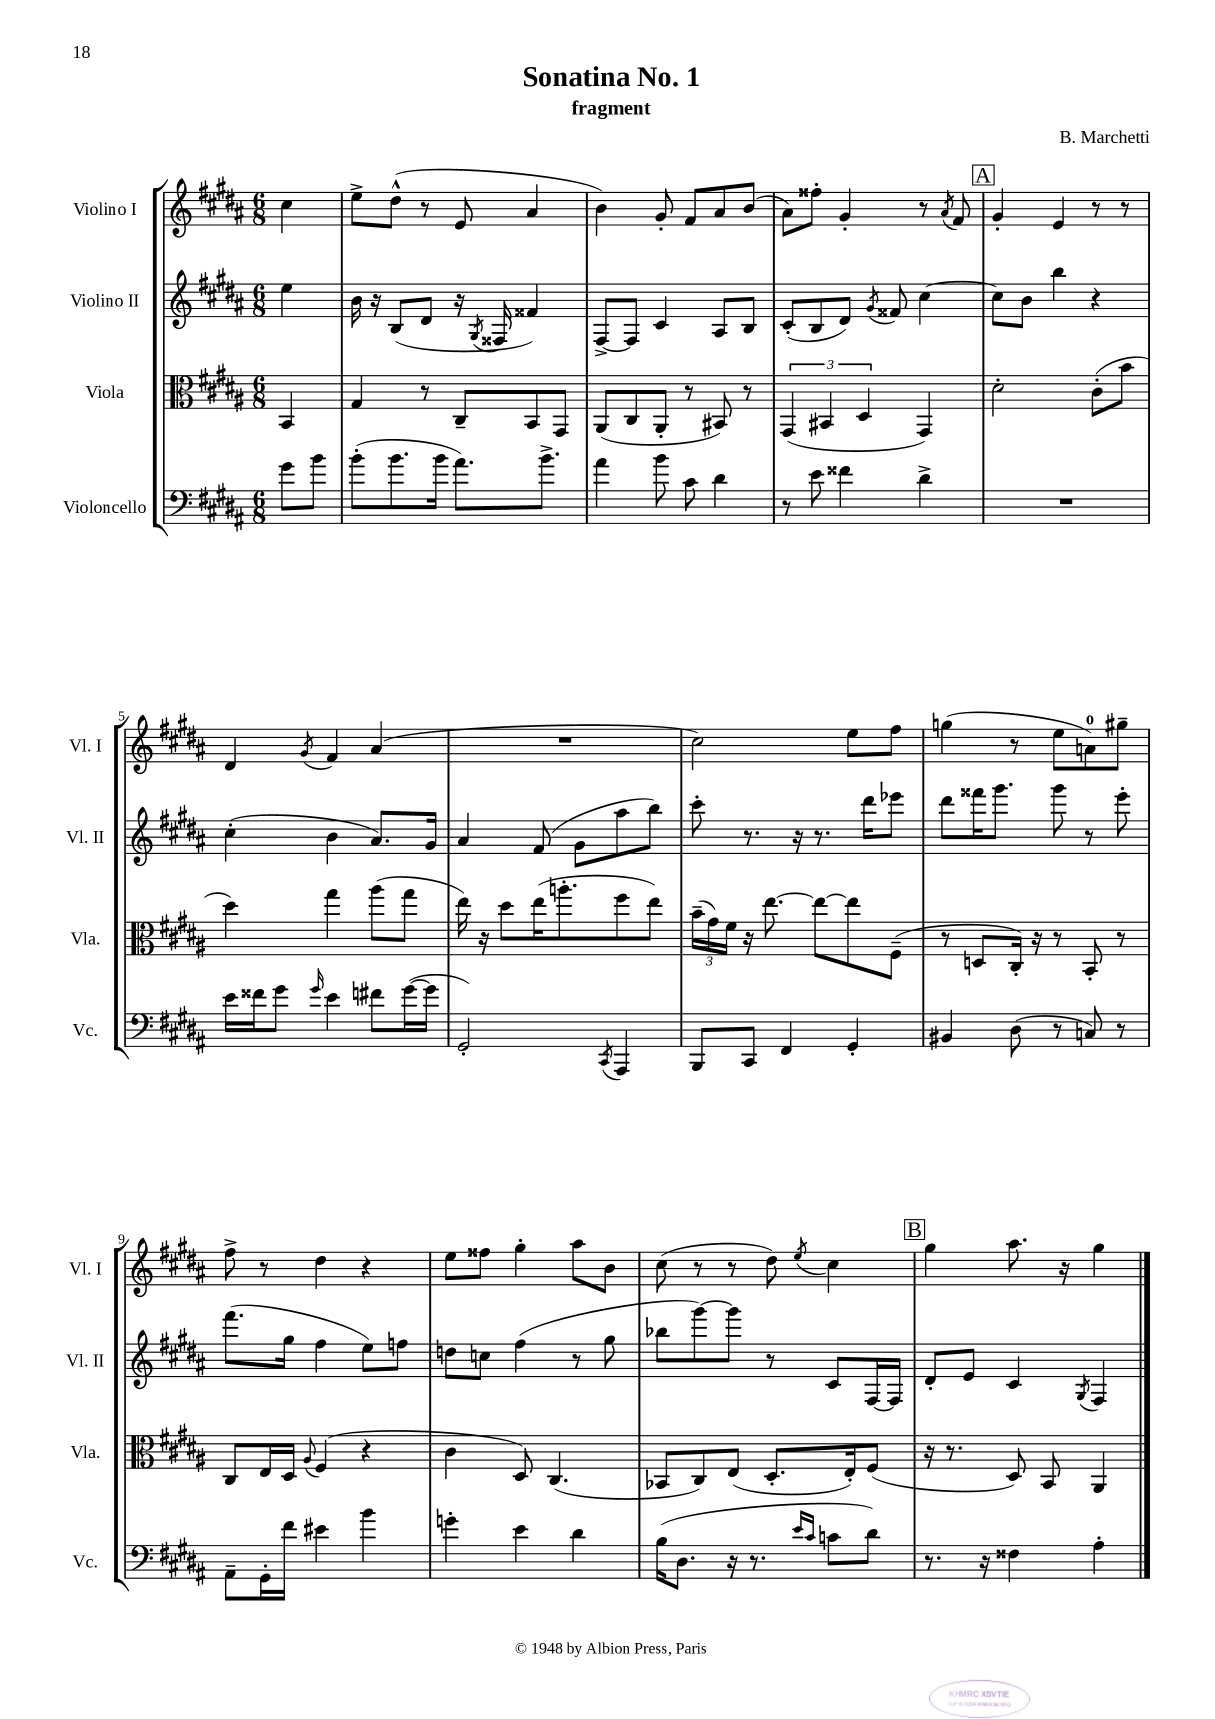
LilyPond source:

\header { title = "Sonatina No. 1" composer = "B. Marchetti" subtitle = "fragment" }
<<
\new StaffGroup <<
\new Staff = "s0" \with { instrumentName = "Violino I" shortInstrumentName = "Vl. I" } {
    \clef treble \key b \major \numericTimeSignature \time 6/8 \partial 4
    cis''4 |
    e''8-> dis''8-^( r8 e'8 ais'4 |
    b'4) gis'8-. fis'8 ais'8 b'8( |
    ais'8) fisis''8-. gis'4-. r8 \acciaccatura { ais'8 } fis'8 |
    \mark \markup { \box "A" } gis'4-. e'4 r8 r8 |
    dis'4 \acciaccatura { gis'8 } fis'4 ais'4( |
    R2. |
    cis''2) e''8 fis''8 |
    g''4( r8 e''8 a'8-0) gis''8-- |
    fis''8-> r8 dis''4 r4 |
    e''8 fisis''8 gis''4-. ais''8 b'8 |
    cis''8( r8 r8 dis''8) \acciaccatura { e''8 } cis''4 |
    \mark \markup { \box "B" } gis''4 ais''8. r16 gis''4 \bar "|." |
}
\new Staff = "s1" \with { instrumentName = "Violino II" shortInstrumentName = "Vl. II" } {
    \clef treble \key b \major \numericTimeSignature \time 6/8 \partial 4
    e''4 |
    b'16 r16 b8( dis'8 r16 \acciaccatura { gis8 } fisis16 fisis'4) |
    fis8~-> fis8 cis'4 ais8 b8 |
    cis'8-.( b8 dis'8) \acciaccatura { gis'8 } fisis'8 cis''4~ |
    \mark \markup { \box "A" } cis''8 b'8 b''4 r4 |
    cis''4-.( b'4 ais'8.) gis'16 |
    ais'4 fis'8( gis'8 ais''8 b''8) |
    cis'''8-. r8. r16 r8. dis'''16 ees'''8 |
    dis'''8 fisis'''16 gis'''8. gis'''8 r8 e'''8-. |
    fis'''8.( gis''16 fis''4 e''8) f''8 |
    d''8 c''8 fis''4( r8 gis''8 |
    bes''8 gis'''8~) gis'''8 r8 cis'8 fis16~ fis16 |
    \mark \markup { \box "B" } dis'8-. e'8 cis'4 \acciaccatura { gis8 } fis4 \bar "|." |
}
\new Staff = "s2" \with { instrumentName = "Viola" shortInstrumentName = "Vla." } {
    \clef alto \key b \major \numericTimeSignature \time 6/8 \partial 4
    b,4 |
    gis4 r8 cis8-- b,8 gis,8 |
    ais,8( cis8 ais,8-. r8 bis,8) r8 |
    \tuplet 3/2 { gis,4( bis,4 dis4 } gis,4) |
    \mark \markup { \box "A" } dis'2-. cis'8-.( b'8 |
    dis''4) gis''4 ais''8( gis''8 |
    e''16) r16 dis''8 e''16( a''8.-. fis''8 e''8) |
    \tuplet 3/2 { b'16--( gis'16) fis'16 } r16 e''8.~ e''8~ e''8 fis8--( |
    r8 d8 cis16-.) r16 r8 b,8-. r8 |
    cis8 e16 dis16 \appoggiatura { ais8 } fis4( r4 |
    cis'4 dis8) cis4.( |
    bes,8 cis8) e8( dis8.-. e16-.) fis8( |
    \mark \markup { \box "B" } r16 r8. dis8) b,8 ais,4 \bar "|." |
}
\new Staff = "s3" \with { instrumentName = "Violoncello" shortInstrumentName = "Vc." } {
    \clef bass \key b \major \numericTimeSignature \time 6/8 \partial 4
    gis'8 b'8 |
    b'8-.( b'8. b'16 ais'8.) b'8.-> |
    ais'4 b'8 cis'8 dis'4 |
    r8 e'8 fisis'4 dis'4-> |
    \mark \markup { \box "A" } R2. |
    e'16 fisis'16 gis'8 \grace { gis'16 } e'4 fis'8 gis'16~( gis'16 |
    gis,2-.) \acciaccatura { cis,8 } ais,,4 |
    b,,8 cis,8 fis,4 gis,4-. |
    bis,4 dis8( r8 c8) r8 |
    ais,8-- gis,16-. fis'16 eis'4 b'4 |
    g'4-. e'4 dis'4 |
    b16( dis8. r16 r8. \grace { e'16 cis'16 } c'8 dis'8) |
    \mark \markup { \box "B" } r8. r16 fisis4 ais4-. \bar "|." |
}
>>
>>
